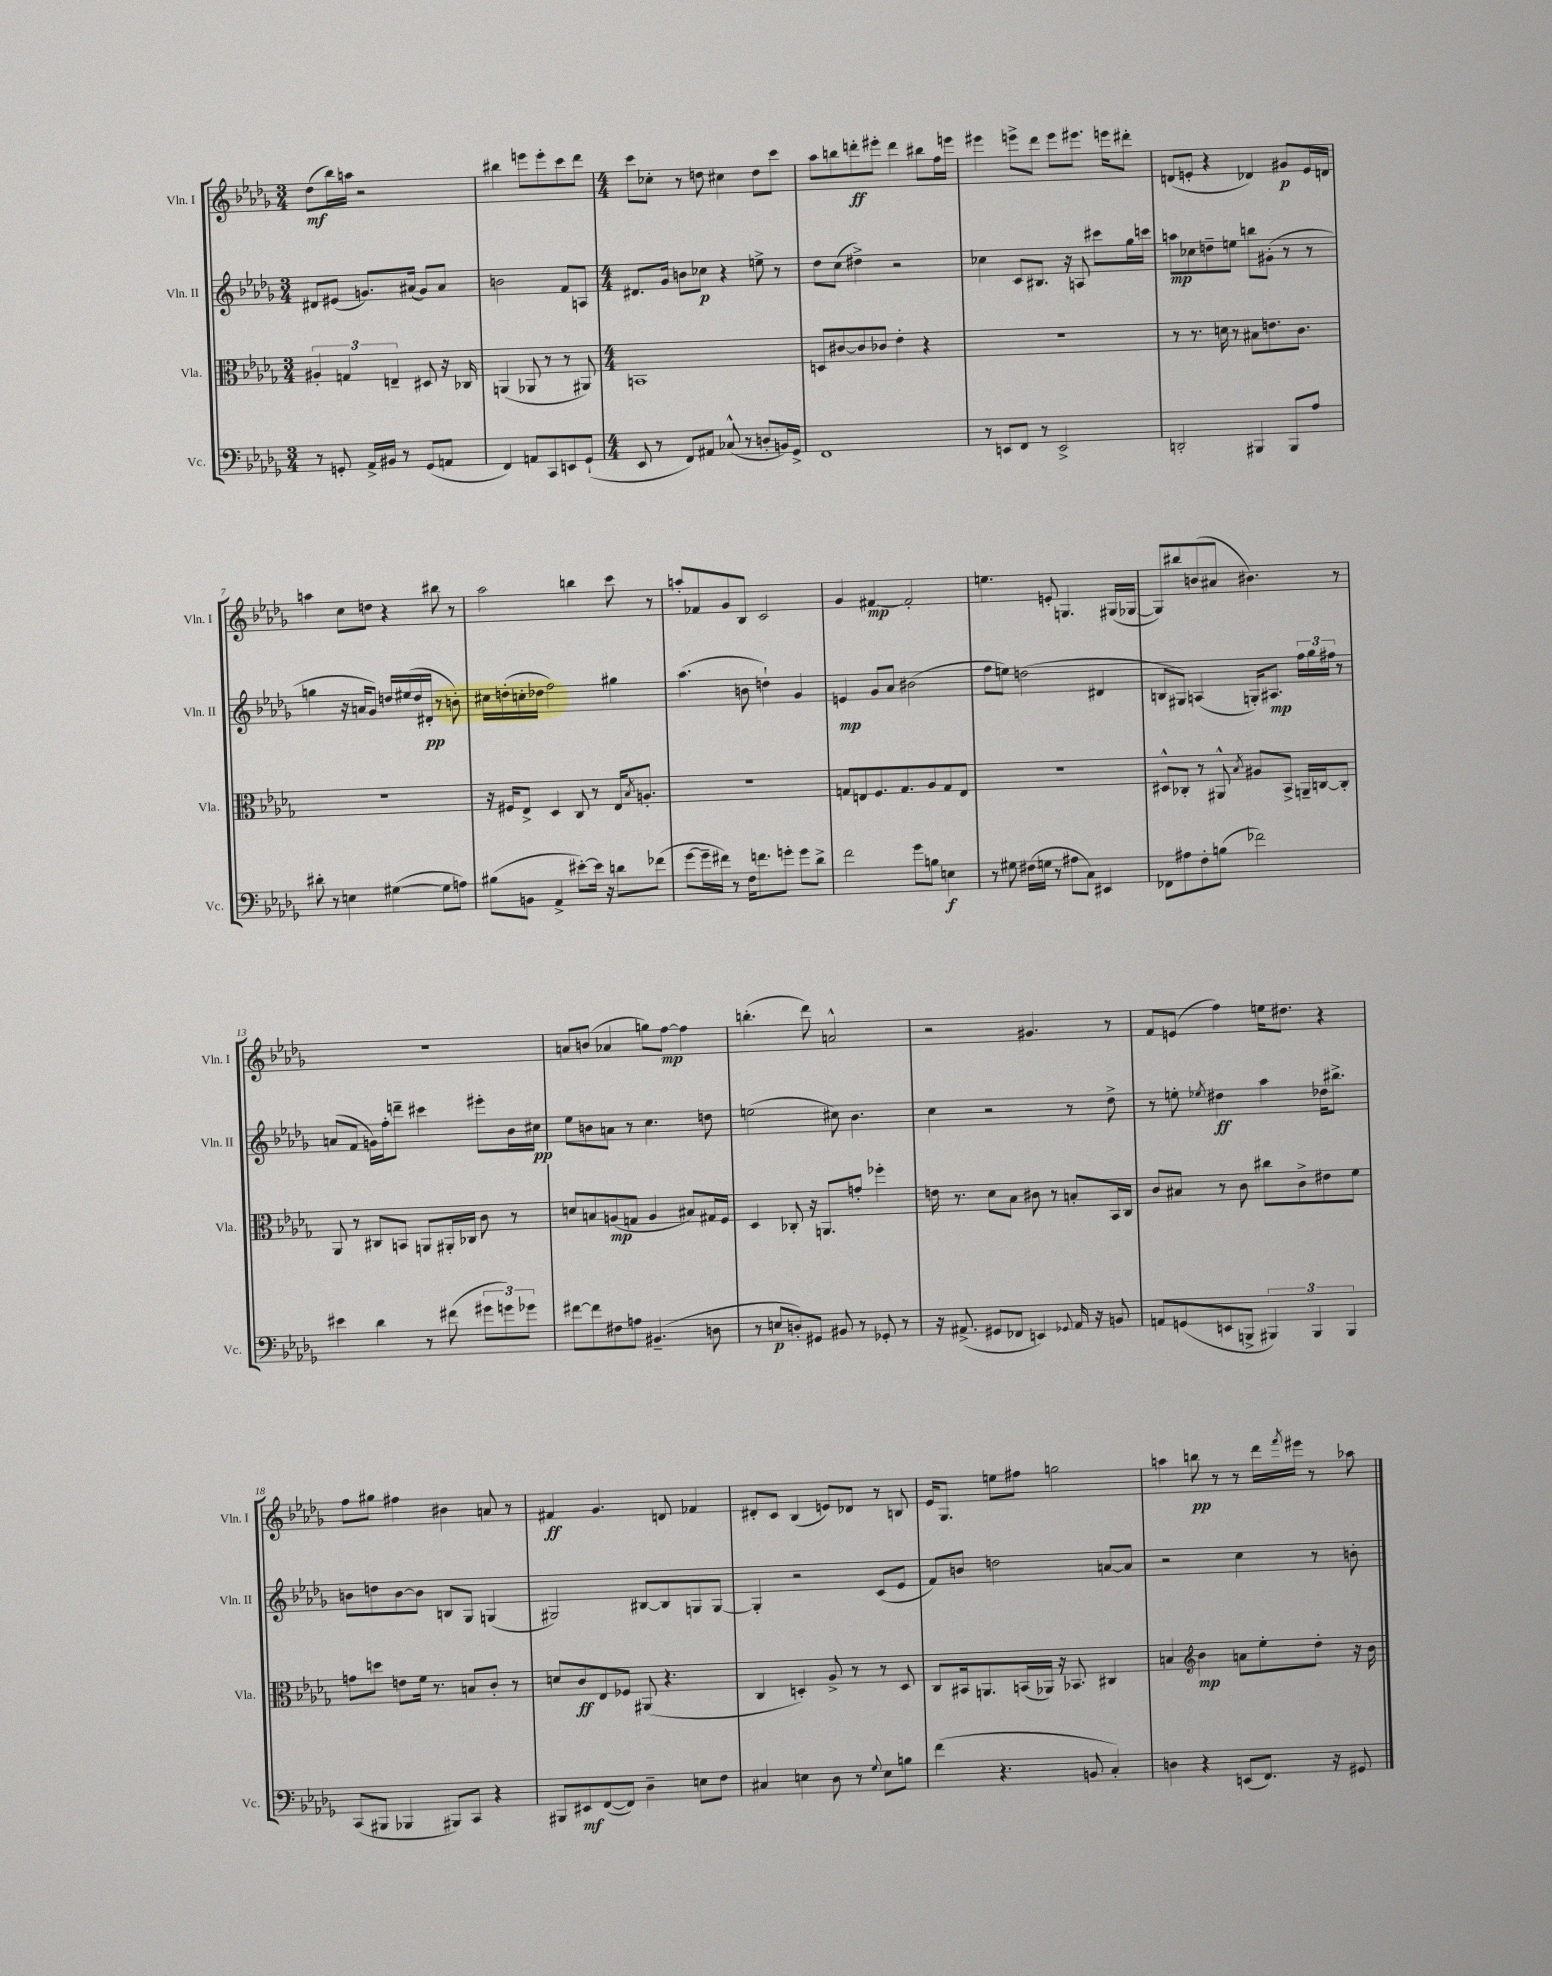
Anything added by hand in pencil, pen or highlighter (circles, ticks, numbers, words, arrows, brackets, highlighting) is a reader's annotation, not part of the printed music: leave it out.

**kern	**kern	**kern	**kern
*staff4	*staff3	*staff2	*staff1
*clefF4	*clefC3	*clefG2	*clefG2
*k[b-e-a-d-g-]	*k[b-e-a-d-g-]	*k[b-e-a-d-g-]	*k[b-e-a-d-g-]
*M3/4	*M3/4	*M3/4	*M3/4
8r	6A#'/	8d#/L	(8dd-\L
8GG'/	.	(8e#/J	16bb-\L)
.	6G/	.	.
.	.	.	16aa\JJ
16AA-^/LL	.	8.g/L)	2r
16BB#/JJ	.	.	.
.	6E~/	.	.
8r	.	.	.
.	.	(16a#/Jk	.
(8GG/L	8D#/	8g/L)	.
8AA/J	16r	8a#/J	.
.	16C-/	.	.
=	=	=	=
4FF/)	(4AA/	2b\	4bb#\
8AA/L	8AA-/	.	8eee\L
8CC/	8r	.	8eee'\
8EE/	8r	8f/L	8ccc\
(8GG-`/J	8AA#/)	8A/J	8ddd-\J
=	=	=	=
*M4/4	*M4/4	*M4/4	*M4/4
8EE-/	1BB	8.d#/L	8ccc\L
8r	.	.	8cc-'\J
.	.	16g-/Jk	.
8FF/L)	.	8b\L	8r
8AA#/J	.	8cc-\J	8dd\
(8C-^^/	.	4r	4cc#\
8r	.	.	.
8D'/L	.	8ee^\	8dd\L
16BB/L)	.	8r	8ccc\J
16GG-^/JJ	.	.	.
=	=	=	=
1FF	8D/L	8dd-\L	8aa-\L
.	[8c#/	(8cc\J	8bb\
.	8c#/]	4dd#^\)	8ddd'\
.	8c-/J	.	8eee#'\J
.	4e-'\	2r	4ddd\
.	4r	.	8bb#\L
.	.	.	16ff\L
.	.	.	16eee\JJ
=	=	=	=
8r	1r	4cc-\	4eee#\
8EE/L	.	.	.
8FF/J	.	8c/L	8eee^\L
8r	.	8.B#/J	8ddd-\J
2EE^/	.	.	8eee\L
.	.	16r	.
.	.	8A/	8.eee#\J
.	.	8ccc#\L	.
.	.	.	16eee\LK
.	.	16gg-\L	8ddd#'\J
.	.	16ccc\JJ	.
=	=	=	=
2DD'/	8r	8aa\L	(8d/L
.	8.r	8cc-\	8e'/J
.	.	8dd~\	4r
.	16d\	.	.
.	8r	8ee\J	.
4BBB#/	8B#\L	8bb\L	4d-/)
.	8.e\	(8g#'\J	.
8BBB#/L	.	8r	8g#/L
.	8.c\J	.	.
8A-/J	.	8r	16e/L
.	.	.	16d/JJ
=	=	=	=
8d#'\	1r	4gg\	4aa\
8r	.	.	.
4E\	.	16r	8cc\L
.	.	16a/LK	.
.	.	8g-/J)	8dd\J
([4G#\	.	16dd/LL	4r
.	.	(16ee#/	.
.	.	16dd/	.
.	.	16d#'/JJ	.
8G#\]L	.	8r	8bb#\
8A\J)	.	8b'\)	8r
=	=	=	=
(8B#\L	16r	16cc#\LL	2aa-\
.	16F#/LK	(16dd'\	.
8BB\J	8E-^/J	16cc'\	.
.	.	16dd-\JJ	.
4AA-^/	4D-/	2ff\)	.
[8e#'\L)	8C/	.	4bb\
16e#\]Jk	8r	.	.
16r	.	.	.
8d\L	16E-/LK	4gg#\	8ccc\
.	8qB-/	.	.
.	8.A'/J	.	.
(8f-\J	.	.	8r
=	=	=	=
[8g-\L	1r	(4.aa-\	8aa'/L
16g-~\]L	.	.	8f-/
16f#\JJ)	.	.	.
8r	.	.	8g-/
16F\LK	.	8b\	8B-/J
8.f\	.	.	.
.	.	4dd`\)	2c/
8g'\J	.	.	.
8g\L	.	4g-/	.
8d-^\J	.	.	.
=	=	=	=
2f\	8G/L	4e/	4g-/
.	8E/	.	.
.	8.F/	8g-/L	[4f#/
.	.	8a-/J	.
.	8.G/	.	.
8g-\L	.	(2b#\	2f#'/]
8B\J	8A-/	.	.
4E\	8G/	.	.
.	8E/J	.	.
=	=	=	=
8r	1r	8ff\L	4.ee\
8G#\	.	8ee\J)	.
(16F#\LL	.	(2dd\	.
16G\JJ	.	.	.
8r	.	.	8e'/
8A#\L	.	.	4.G/
8C\J)	.	.	.
4EE#/	.	4d#/	.
.	.	.	(16G#/LL
.	.	.	[16G-/JJ
=	=	=	=
8FF-\L	8D#^^/L	8B/L	8G-/]L)
8A#\	8C-'/J	8G#/J)	8bb#/
8F'\	8r	(4A/	(8b/
(8B\J	8AA#^^/	.	8a#/J
.	8qB-/	.	.
2f-\)	8A#/L	16G'/LK)	4.b#\)
.	.	8.A#/J	.
.	8BB-^/J	.	.
.	16AA~/LL	24ff\LL	.
.	.	24gg-\	.
.	[16C/J	.	.
.	.	24ff#\JJ	.
.	8C'/]J	8r	8r
=	=	=	=
4e#\	8AA-/	(8a/L	1r
.	8r	8f/J	.
4d-\	8C#/L	16g\LL)	.
.	.	16ff'\J	.
.	8BB/J	8ddd~\J	.
8r	8AA/L	4ccc#\	.
(8f#\	16AA#'/L	.	.
.	16C-/JJ	.	.
12g#\L	8c\	8eee#'\L	.
12g\)	.	.	.
.	8r	16b-\L	.
12g-\J	.	.	.
.	.	16cc#\JJ	.
=	=	=	=
[8f#\L	8d/L	8ee-\L	8a/L
8f#\]	8B/	8b\	(8b/J
8F#\	(8A/	8a\J	4a-/
8A\J	8G/J	8r	.
(4.BB#~/	4A/	4.cc\	8gg\L)
.	.	.	[8ff\J
.	8B#/L)	.	4ff\]
8D\	16G#/L	8dd\	.
.	16F/JJ	.	.
=	=	=	=
8r	4D-/	(2ee\	(4.bb'\
8E/L	.	.	.
8D'/)	8C-'/	.	.
8GG#/J	16r	.	8ddd-\)
.	8.AA/L	.	.
8BB#/	.	8cc#\)	2a^^/
8r	8g'/J	4.b-\	.
8GG-'/	4ff-'\	.	.
8r	.	.	.
=	=	=	=
16r	16e\	4cc\	2r
(8.AA#^/	8.r	.	.
8GG#/L	8d-\L	2r	.
8FF-/J	8B-\J	.	.
4EE/)	8c#\	.	4.g#/
.	8r	.	.
8qqGG-/	.	.	.
16AA#/	8B'/L	8r	.
16r	.	.	.
8BB/	16BB-/L	8dd-^\	8r
.	16C/JJ	.	.
=	=	=	=
8AA/L	8c/L	8r	8f/L
(8GG/	8B#/J	8ee'\	(8e/J
.	.	8qee-/	.
8EE/	8r	4dd#\	4ff\)
8BBB^/J	8c\	.	.
6BBB#/)	8cc#\L	4aa-\	16ee\LK
.	.	.	8.dd#\J
.	8c^\	.	.
6BBB#/	.	.	.
.	8e#\	16dd-\LK	4r
.	.	8.bb#^\J	.
6BBB#/	.	.	.
.	8f\J	.	.
=	=	=	=
(8CC/L	8g\L	8b\L	8ff\L
8BBB#/J	8dd\J	8dd\	8gg#\J
4BBB-/	8e\L	[8b\	4ff#\
.	16f\Jk	8b\]J	.
.	8.r	.	.
8BBB#/L)	.	8B/L	4b#\
8CC/J	8B/L	8G-/J	.
4r	8c'/J	(4G/	8a/
.	8r	.	8r
=	=	=	=
8BBB#/L	8d/L	2G#/)	4f#/
8EE#/	8c/	.	.
([8FF/	8E-/	.	4.g-/
8FF/]J)	8F-/J	.	.
4D-~\	(8AA#/	[8B#/L	.
.	4.r	8B#/]	8d/
8E\L	.	8G/	4f-/
8F\J	.	[8G/J	.
=	=	=	=
4C#/	4C/	4G'/]	8d#'/L
.	.	.	8c/J
4E\	4D'/)	2r	(4B-/
8D-\	8A-^/	.	8e/L)
8r	8r	.	8d-/J
8qqG-/	.	.	.
8E\L	8r	(8c/L	8r
8B\J	8D/	8e-/J	8B/
=	=	=	=
(4f\	8C/L	8f/L)	16e-/LK
.	.	.	8.G-/J
.	16BB#/k	8b/J	.
.	8.AA/	.	.
4.r	.	2dd\	8ee\L
.	(16BB/L	.	8ff#\J
.	16AA-/JJ)	.	.
.	16r	.	2gg\
.	8.BB-/	.	.
8BB/	.	.	.
4C'/)	4C#/	[8a/L	.
.	.	8a/]J	.
=	=	=	=
4D\	4B/	2r	4aa\
*	*clefG2	*	*
4r	4b-\	.	8bb\
.	.	.	8r
(8EE/L	8a\L	4cc\	8r
8.FF/J)	8ee-'\	.	16ddd-\LL
.	.	.	8qfff/
.	.	.	16eee#\JJ
.	8dd-'\J	8r	8r
16r	.	.	.
8GG#/	16r	8b'\	8aa-\
.	16b-\	.	.
==	==	==	==
*-	*-	*-	*-
